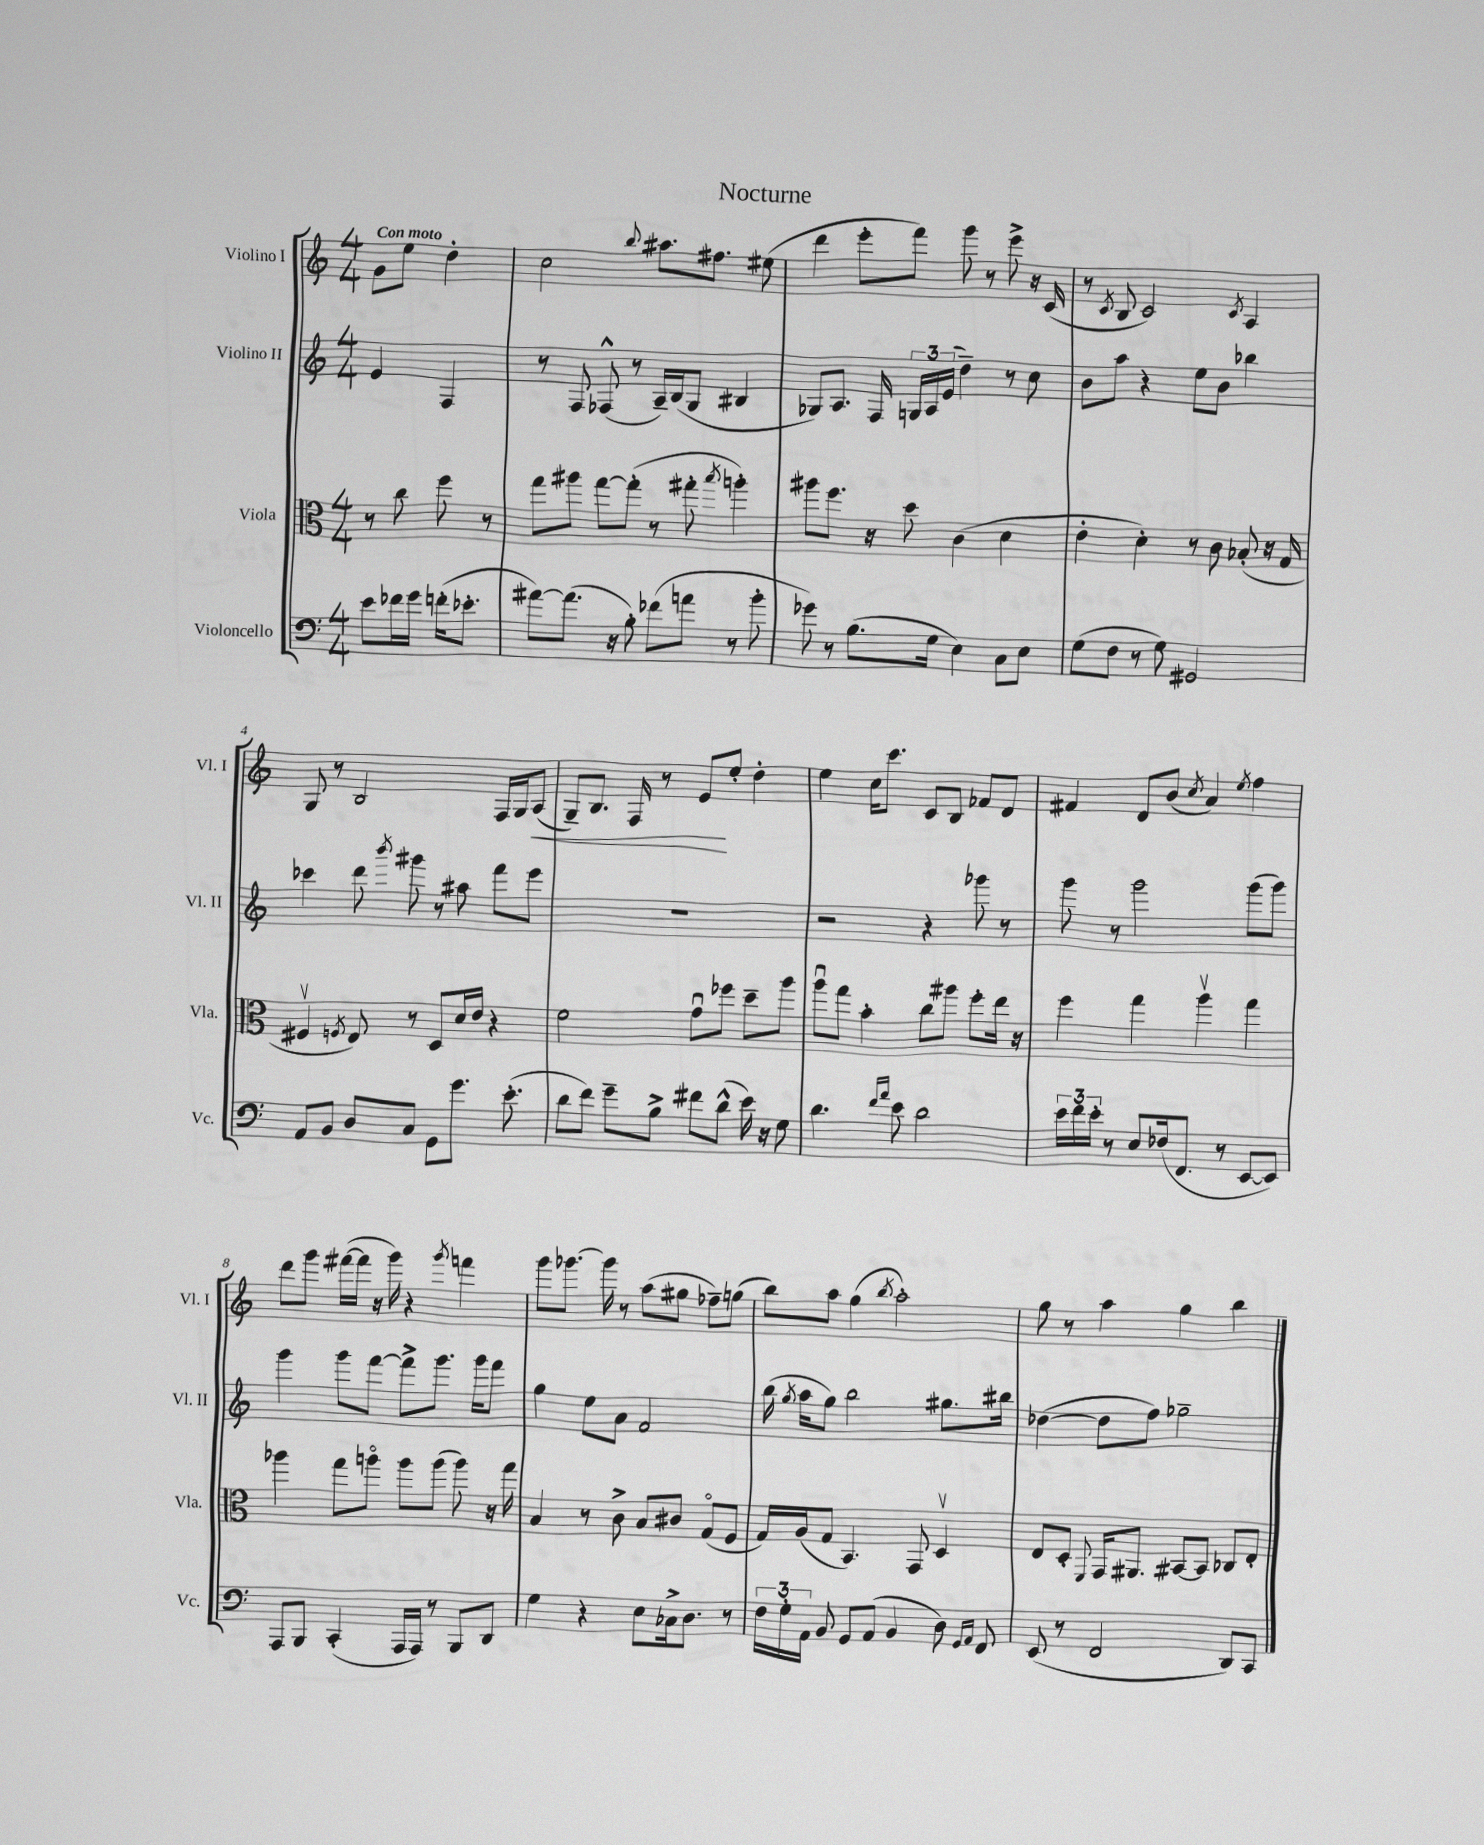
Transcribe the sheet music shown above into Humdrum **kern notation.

**kern	**kern	**kern	**kern	**dynam
*part4	*part3	*part2	*part1	*part1
*staff4	*staff3	*staff2	*staff1	*staff1
*I"Violoncello	*I"Viola	*I"Violino II	*I"Violino I	*
*I'Vc.	*I'Vla.	*I'Vl. II	*I'Vl. I	*
*clefF4	*clefC3	*clefG2	*clefG2	*
*k[]	*k[]	*k[]	*k[]	*
*M4/4	*M4/4	*M4/4	*M4/4	*
=	=	=	=	=
!	!	!	!LO:TX:a:B:t=Con moto	!
8e\L	8r	4e/	8g\L	.
16f-X\L	8cc\	.	8ee\J	.
16g\JJ	.	.	.	.
(16fn'\KL	8ff\	4F/	4dd'\	.
8.e-X'\J	.	.	.	.
.	8r	.	.	.
=1	=1	=1	=1	=1
[8a#X\L)	8gg\L	8r	2cc\	.
(8.a#\J]	8aa#X\J	8F/	.	.
.	[8gg\L	(8F-X^^/	.	.
16r	.	.	.	.
8B'\)	(8gg'\J]	8r	.	.
.	.	.	8qqbb/	.
(8f-X\L	8r	16A~/LL)	8.aa#X\L	.
.	.	(16B/J	.	.
8an\J	8gg#X'\	8G/J	.	.
.	.	.	8.ff#X\J	.
.	8qbb/	.	.	.
8r	4aan'\)	4B#X/	.	.
8b'\	.	.	(8ee#X\	.
=2	=2	=2	=2	=2
8g-X\)	8aa#X\L	8G-X/L)	4ddd\	.
8r	8.ff\J	8.A/J	.	.
(8.B\L	.	.	8eee'\L	.
.	16r	16F/	.	.
.	8dd\	24Gn/LL	8fff\J)	.
.	.	24A/	.	.
16G\Jk	.	.	.	.
.	.	(24e/JJ	.	.
4E\)	(4c\	4dd~\)	8ggg\	.
.	.	.	8r	.
8C\L	4d\	8r	8eee^\	.
8E\J	.	8cc\	16r	.
.	.	.	(16c/	.
=3	=3	=3	=3	=3
(8G\L	4e'\	8b\L	8r	.
.	.	.	8qc/	.
8F\J	.	8aa\J	8B/	.
8r	4d'\)	4r	2c/)	.
8G\)	.	.	.	.
2GG#X/	8r	8ee\L	.	.
.	8c\	8b\J	.	.
.	.	.	8qc/	.
.	(8B-X'/	4bb-X\	4A/	.
.	16r	.	.	.
.	16G/	.	.	.
!!LO:LB:g=z
=4	=4	=4	=4	=4
8AA/L	4F#Xv/	4ccc-X\	8G/	.
8BB/J	.	.	8r	.
.	8qFn/	.	.	.
8D/L	8E/)	8ddd\	2B/	.
.	.	8qbbb/	.	.
8C/J	8r	8ggg#X\	.	.
8GG\L	8D/L	8r	.	.
8.g\J	16d/L	8aa#X\	.	.
.	16e/JJ	.	.	.
.	4r	8fff\L	16F/LL	.
(8.e'\	.	.	16G/J	.
!	!	!	!	!LO:HP:b
.	.	8eee\J	(8A/J	<
=5	=5	=5	=5	=5
8d\L	2f\	1r	8G~/L)	.
8f\J)	.	.	8.B/J	.
8g~\L	.	.	.	.
.	.	.	16F/	.
8B^\J	.	.	8r	.
8f#X\L	8gu\L	.	8e/L	.
(8d^^\J	8ff-X\J	.	8ee'/J	[
16e\)	8dd~\L	.	4dd'\	.
16r	.	.	.	.
8G\	8aa\J	.	.	.
=6	=6	=6	=6	=6
4.d\	8aau\L	2r	4ee\	.
.	8gg\J	.	.	.
.	4b'\	.	16cc\KL	.
.	.	.	8.ccc\J	.
16qqf/LL	.	.	.	.
16qqa/JJ	.	.	.	.
8e\	.	.	.	.
2d\	8cc\L	4r	8c/L	.
.	8aa#X\J	.	8B/J	.
.	8ff'\L	8ggg-X\	8f-X/L	.
.	16ee\Jk	8r	8d/J	.
.	16r	.	.	.
=7	=7	=7	=7	=7
24e\LL	4ff\	8ggg\	4f#X/	.
24f\	.	.	.	.
24e'\JJ	.	.	.	.
8r	.	8r	.	.
8E/L	4gg\	2ggg\	8d/L	.
(16F-X/k	.	.	(8b/J	.
8.FF/J	.	.	.	.
.	.	.	8qcc/	.
.	4aav\	.	4a/)	.
8r	.	.	.	.
.	.	.	8qee/	.
[8EE/L	4gg\	(8ggg\L	4ff\	.
8EE/J])	.	8ggg\J)	.	.
!!LO:LB:g=z
=8	=8	=8	=8	=8
8AAA/L	4aa-X\	4ggg\	8ddd\L	.
8BBB/J	.	.	8ggg\J	.
(4CC'/	8gg\L	8ggg\L	([16fff#X\LL	.
.	.	.	16fff#\JJ]	.
.	8aan\J	[8fff\J	16r	.
.	.	.	16ggg\)	.
16AAA/LL	8aa\L	8fff^\L]	4r	.
16AAA/JJ)	.	.	.	.
8r	(8aa\J	8.ggg\J	.	.
.	.	.	8qggg/	.
8BBB/L	8aa\)	.	4fffn\	.
.	.	16ggg\KL	.	.
8DD/J	16r	8fff\J	.	.
.	16gg\	.	.	.
=9	=9	=9	=9	=9
4G\	4B/	4gg\	8ggg\L	.
.	.	.	[8.ggg-X\J	.
4r	8r	8ee\L	.	.
.	.	.	16ggg-\]	.
.	8c^\	8a\J	8r	.
8E\L	8B/L	2f/	(8aa\L	.
16C-X^\k	8c#X/J	.	8gg#X\J	.
8.D\J	.	.	.	.
.	(8G/L	.	8ff-X~\L)	.
8r	8F/J	.	(8ggn\J	.
=10	=10	=10	=10	=10
24F\LL	16G/LL)	(16bb\	8bb\L)	.
24G'\	.	.	.	.
.	.	8qgg/	.	.
.	(16A/J	16aa\KL	.	.
24AA\JJ	.	.	.	.
8BB/	8G/J	8gg\J)	8aa\J	.
8GG/L	4.BB/)	2bb\	(4gg\	.
(8AA/J	.	.	.	.
.	.	.	8qbb/	.
4BB/	.	.	2aa'\)	.
.	8GG/	.	.	.
8D\)	4Dv/	8.gg#X\L	.	.
16qqGG/LL	.	.	.	.
16qqAA/JJ	.	.	.	.
8FF/	.	.	.	.
.	.	16bb#X\Jk	.	.
=11	=11	=11	=11	=11
(8EE/	8E/L	([4dd-X\	8gg\	.
8r	8D'/J	.	8r	.
.	8qqFF/	.	.	.
2FF/	16GG/KL	8dd-\L]	4aa\	.
.	8.AA#X/J	.	.	.
.	.	8ff\J)	.	.
.	[8BB#X/L	2gg-X~\	4gg\	.
.	8BB#/J]	.	.	.
8DD/L)	8C-X/L	.	4bb\	.
8CC/J	8E'/J	.	.	.
==	==	==	==	==
*-	*-	*-	*-	*-
